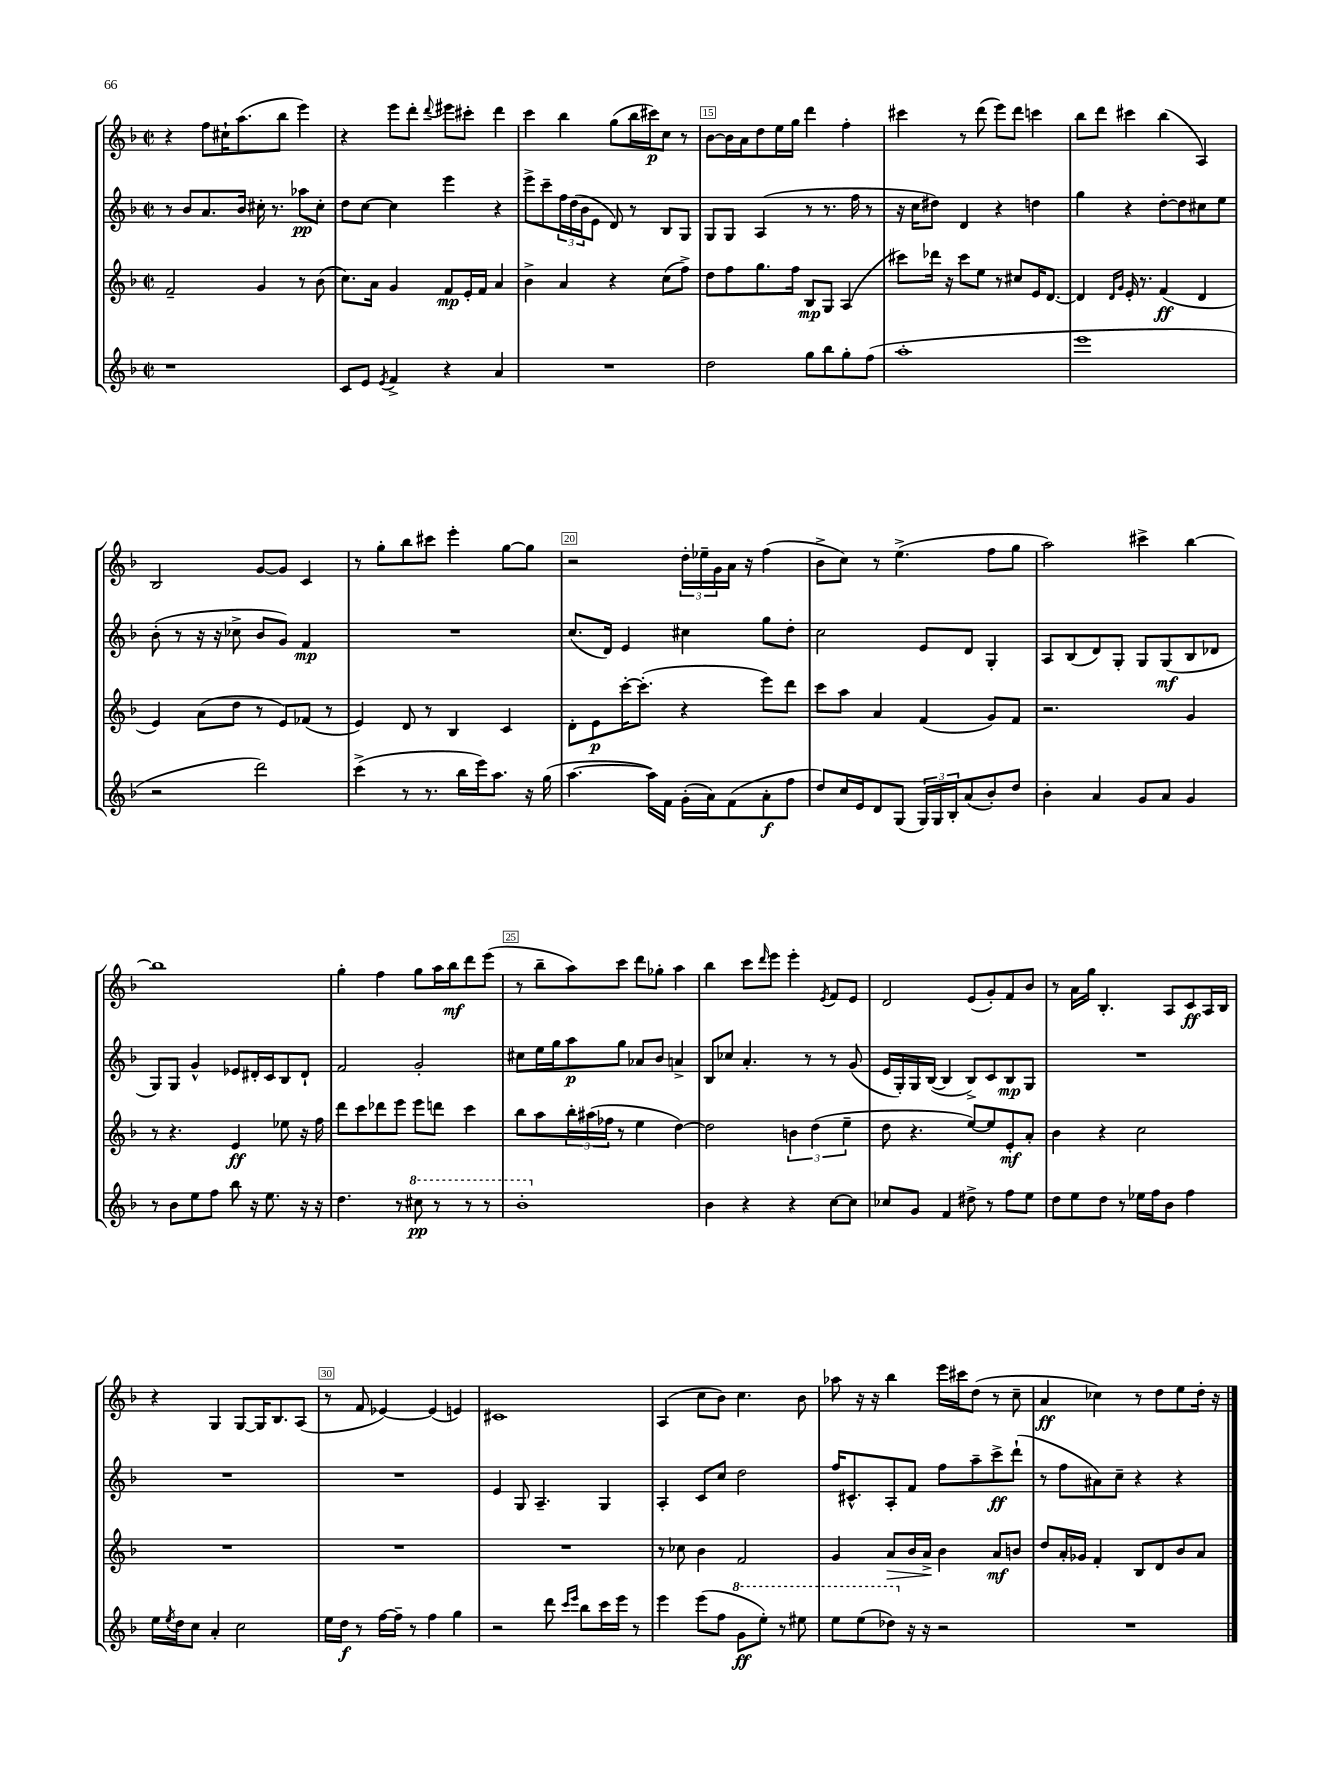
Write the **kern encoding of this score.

**kern	**kern	**kern	**kern
*staff4	*staff3	*staff2	*staff1
*clefG2	*clefG2	*clefG2	*clefG2
*k[b-]	*k[b-]	*k[b-]	*k[b-]
*M2/2	*M2/2	*M2/2	*M2/2
*met(c|)	*met(c|)	*met(c|)	*met(c|)
1r	2f~	8r	4r
.	.	8b-	.
.	.	8.a	8ff
.	.	.	16cc#`
.	.	16b-	(8.aa
.	4g	16cc#'	.
.	.	8.r	.
.	.	.	8bb-
.	8r	8aa-	4eee)
.	(8b-	8cc#'	.
=	=	=	=
8c	8.cc)	8dd	4r
8e	.	[8cc	.
.	16a	.	.
8qe	.	.	.
4f^	4g	4cc]	8eee
.	.	.	8ddd'
.	.	.	8qqddd
4r	8f	4eee	8eee#
.	16e'	.	8ccc#'
.	16f	.	.
4a	4a	4r	4ddd
=	=	=	=
1r	4b-^	8eee^	4ccc
.	.	8ccc~	.
.	4a	24ff	4bb-
.	.	(24dd	.
.	.	24b-	.
.	.	8e	.
.	4r	8d)	(8gg
.	.	8r	16bb-
.	.	.	16ccc#)
.	(8cc	8B-	8cc
.	8ff^)	8G	8r
=	=	=	=
2dd	8dd	8G	[8b-
.	8ff	8G	16b-]
.	.	.	16a
.	8.gg	(4A	8dd
.	.	.	16ee
.	16ff	.	16gg
8gg	8B-	8r	4ddd
8bb-	8G	8.r	.
8gg'	(4A	.	4ff'
.	.	16ff	.
(8ff	.	8r	.
=	=	=	=
1aa'	8ccc#)	16r	4ccc#
.	.	16cc	.
.	16ddd-	8dd#)	.
.	16r	.	.
.	8ccc#	4d	8r
.	8ee	.	(8ddd
.	8r	4r	8eee)
.	8cc#	.	8ddd
.	16e	4dd	4ccc
.	[8.d	.	.
=	=	=	=
1eee	4d]	4gg	8bb-
.	.	.	8ddd
.	16qqd	.	.
.	16qqg	.	.
.	16e'	4r	4ccc#
.	8.r	.	.
.	(4f	[8dd'	(4bb-
.	.	8dd]	.
.	4d	8cc#	4A)
.	.	8ee	.
=	=	=	=
2r	4e)	(8b-'	2B-
.	.	8r	.
.	(8a	16r	.
.	.	16r	.
.	8dd	8cc-^	.
2ddd)	8r	8b-	[8g
.	8e)	8g)	8g]
.	(8f-	4f	4c
.	8r	.	.
=	=	=	=
(4ccc^	4e)	1r	8r
.	.	.	8gg'
8r	8d	.	8bb-
8.r	8r	.	8ccc#
.	4B-	.	4eee'
16bb-	.	.	.
16eee)	.	.	.
8.aa	.	.	.
.	4c	.	[8gg
16r	.	.	8gg]
(16gg	.	.	.
=	=	=	=
[4.aa	8d'	(8.cc	2r
.	8e	.	.
.	.	16d)	.
.	[16ccc'	4e	.
.	(8.ccc']	.	.
16aa])	.	.	.
16f	.	.	.
(16g'	4r	4cc#	24dd'
.	.	.	24ee-~
16a)	.	.	.
.	.	.	24g
(8f	.	.	16a
.	.	.	16r
8a'	8eee)	8gg	(4ff
8ff	8ddd	8dd'	.
=	=	=	=
8dd)	8ccc	2cc	8b-^
16cc	8aa	.	8cc)
16e	.	.	.
8d	4a	.	8r
(8G	.	.	(4.ee^
24G)	(4f	8e	.
24G	.	.	.
24B-'	.	.	.
(8a	.	8d	.
8b-')	8g)	4G'	8ff
8dd	8f	.	8gg
=	=	=	=
4b-'	2.r	8A	2aa)
.	.	(8B-	.
4a	.	8d)	.
.	.	8G'	.
8g	.	8G	4ccc#^
8a	.	(8G	.
4g	4g	8B-	[4bb-
.	.	8d-	.
=	=	=	=
8r	8r	8G)	1bb-]
8b-	4.r	8G	.
8ee	.	4g^^	.
8ff	.	.	.
8bb-	4e	8e-	.
16r	.	16d#'	.
8.ee	.	16c	.
.	8ee-	8B-	.
16r	16r	8d#`	.
16r	16ff	.	.
=	=	=	=
4.dd	8ddd	2f	4gg'
.	8ccc	.	.
.	8ddd-	.	4ff
8r	8eee	.	.
8ccc#	8eee	2g'	8gg
8r	8ddd	.	16aa
.	.	.	16bb-
8r	4ccc	.	8ddd
8r	.	.	(8eee
=	=	=	=
1bb-'	8bb-	8cc#	8r
.	8aa	16ee	8bb-~
.	.	16gg	.
.	24bb-'	8aa	8aa)
.	(24aa#	.	.
.	24ff-	.	.
.	8r	8gg	8ccc
.	4ee	8a-	8ddd
.	.	8b-	8gg-'
.	[4dd)	4a^	4aa
=	=	=	=
4b-	2dd]	8B-	4bb-
.	.	8cc-	.
4r	.	4.a'	8ccc
.	.	.	16qqddd
.	.	.	8eee
4r	6b	.	4eee'
.	.	8r	.
.	(6dd	.	.
.	.	.	8qe
[8cc	.	8r	8f
.	6ee~	.	.
8cc]	.	(8g	8e
=	=	=	=
8cc-	8dd	16e	2d
.	.	16G')	.
8g	4.r	16G	.
.	.	([16B-	.
4f	.	4B-]	.
8dd#^	[8ee)	8B-^)	(8e
8r	8ee]	8c	8g')
8ff	8e'	8B-	8f
8ee	8a'	8G	8b-
=	=	=	=
8dd	4b-	1r	8r
8ee	.	.	16a
.	.	.	16gg
8dd	4r	.	4.B-'
8r	.	.	.
16ee-	2cc	.	.
16ff	.	.	.
8b-	.	.	8A
4ff	.	.	8c
.	.	.	16A
.	.	.	16B-
=	=	=	=
16ee	1r	1r	4r
8qee	.	.	.
16dd	.	.	.
8cc	.	.	.
4a'	.	.	4G
2cc	.	.	[8G
.	.	.	16G]
.	.	.	8.B-
.	.	.	(8A
=	=	=	=
16ee	1r	1r	8r
16dd	.	.	.
8r	.	.	8f
[16ff	.	.	[4e-)
16ff~]	.	.	.
8r	.	.	.
4ff	.	.	(4e-]
4gg	.	.	4e)
=	=	=	=
2r	1r	4e	1c#
.	.	8G	.
.	.	4.A~	.
8ddd	.	.	.
16qqccc	.	.	.
16qqeee	.	.	.
8bb-	.	.	.
16ccc	.	4G	.
16eee	.	.	.
8r	.	.	.
=	=	=	=
4eee	8r	4A'	(4A
.	8cc-	.	.
(8eee	4b-	8c	8cc
8ff	.	8cc	8b-)
8gg	2f	2dd	4.cc
8eee')	.	.	.
8r	.	.	.
8eee#	.	.	8b-
=	=	=	=
8eee	4g	16ff	8aa-
.	.	8.c#^^	.
(8eee	.	.	16r
.	.	.	16r
8ddd-)	8a	8A'	4bb-
16r	16b-	8f	.
16r	16a^	.	.
2r	4b-	8ff	16eee
.	.	.	16ccc#
.	.	8aa~	(8dd
.	8a	8ccc^	8r
.	8b	(8ddd`	8cc~
=	=	=	=
1r	8dd	8r	4a
.	16a'	8ff	.
.	16g-	.	.
.	4f'	8a#)	4cc-)
.	.	8cc~	.
.	8B-	4r	8r
.	8d	.	8dd
.	8b-	4r	8ee
.	8a	.	16dd'
.	.	.	16r
==	==	==	==
*-	*-	*-	*-
